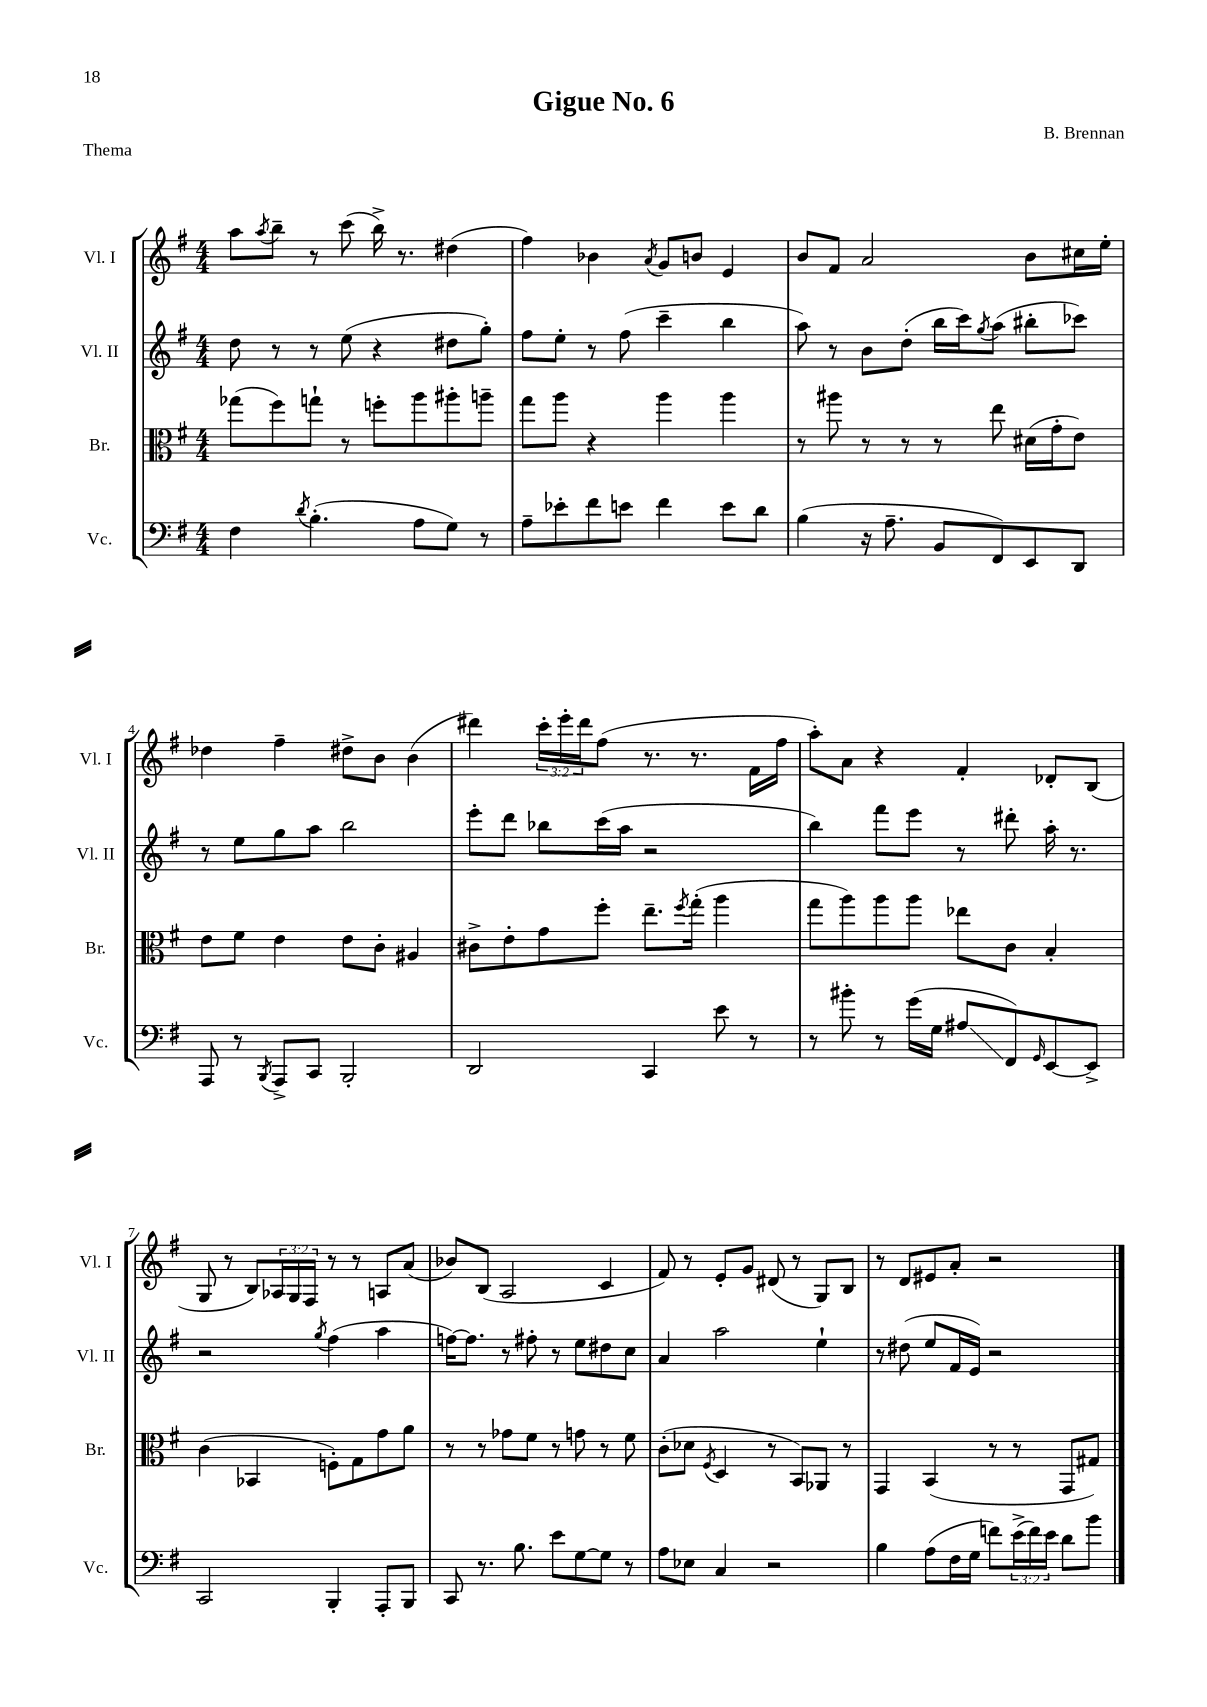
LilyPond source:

\header { title = "Gigue No. 6" composer = "B. Brennan" piece = "Thema" }
<<
\new StaffGroup <<
\new Staff = "s0" \with { instrumentName = "Vl. I" shortInstrumentName = "Vl. I" } {
    \clef treble \key g \major \numericTimeSignature \time 4/4 \override Staff.TupletNumber.text = #tuplet-number::calc-fraction-text
    a''8 \acciaccatura { a''8 } b''8-- r8 c'''8( b''16->) r8. dis''4( |
    fis''4) bes'4 \acciaccatura { a'8 } g'8 b'8 e'4 |
    b'8 fis'8 a'2 b'8 cis''16 e''16-. |
    des''4 fis''4-- dis''8-> b'8 b'4( |
    dis'''4) \tuplet 3/2 { c'''16-. e'''16-. dis'''16 } fis''8( r8. r8. fis'16 fis''16 |
    a''8-.) a'8 r4 fis'4-. des'8-. b8( |
    g8 r8 b8) \tuplet 3/2 { aes16 g16 fis16 } r8 r8 a8 a'8( |
    bes'8) b8( a2 c'4 |
    fis'8) r8 e'8-. g'8 dis'8( r8 g8) b8 |
    r8 d'8 eis'8 a'8-. r2 \bar "|." |
}
\new Staff = "s1" \with { instrumentName = "Vl. II" shortInstrumentName = "Vl. II" } {
    \clef treble \key g \major \numericTimeSignature \time 4/4
    d''8 r8 r8 e''8( r4 dis''8 g''8-.) |
    fis''8 e''8-. r8 fis''8( c'''4-- b''4 |
    a''8) r8 b'8 d''8-.( b''16 c'''16) \acciaccatura { g''8 } a''8( bis''8-. ces'''8) |
    r8 e''8 g''8 a''8 b''2 |
    e'''8-. d'''8 bes''8 c'''16( a''16 r2 |
    b''4) fis'''8 e'''8 r8 dis'''8-. a''16-. r8. |
    r2 \acciaccatura { g''8 } fis''4( a''4 |
    f''16~) f''8. r8 fis''8-. r8 e''8 dis''8 c''8 |
    a'4 a''2 e''4-! |
    r8 dis''8( e''8 fis'16 e'16) r2 \bar "|." |
}
\new Staff = "s2" \with { instrumentName = "Br." shortInstrumentName = "Br." } {
    \clef alto \key g \major \numericTimeSignature \time 4/4
    ges''8( fis''8) g''8-! r8 f''8-. a''8 ais''8-. a''8-- |
    g''8 a''8 r4 a''4 a''4 |
    r8 ais''8 r8 r8 r8 e''8 dis'16( g'16-. e'8) |
    e'8 fis'8 e'4 e'8 c'8-. ais4 |
    cis'8-> e'8-. g'8 fis''8-. e''8.-- \acciaccatura { fis''8 } g''16-.( a''4 |
    g''8 a''8) a''8 a''8 ees''8 c'8 b4-. |
    c'4( bes,4 f8-.) g8 g'8 a'8 |
    r8 r8 ges'8 fis'8 r8 g'8 r8 fis'8 |
    c'8-.( des'8 \acciaccatura { fis8 } d4 r8 b,8) aes,8 r8 |
    g,4 b,4( r8 r8 g,8 gis8) \bar "|." |
}
\new Staff = "s3" \with { instrumentName = "Vc." shortInstrumentName = "Vc." } {
    \clef bass \key g \major \numericTimeSignature \time 4/4 \override Staff.TupletNumber.text = #tuplet-number::calc-fraction-text
    fis4 \acciaccatura { d'8 } b4.-.( a8 g8) r8 |
    a8-- ees'8-. fis'8 e'8 fis'4 e'8 d'8 |
    b4( r16 a8.-- b,8 fis,8) e,8 d,8 |
    a,,8 r8 \acciaccatura { b,,8 } a,,8-> c,8 b,,2-. |
    d,2 c,4 e'8 r8 |
    r8 bis'8-. r8 g'16( g16 ais8\glissando fis,8) \grace { g,16 } e,8~ e,8-> |
    c,2 b,,4-. a,,8-. b,,8 |
    c,8 r8. b8. e'8 g8~ g8 r8 |
    a8 ees8 c4 r2 |
    b4 a8( fis16 g16 f'8) \tuplet 3/2 { e'16->( f'16) e'16 } d'8 b'8 \bar "|." |
}
>>
>>
